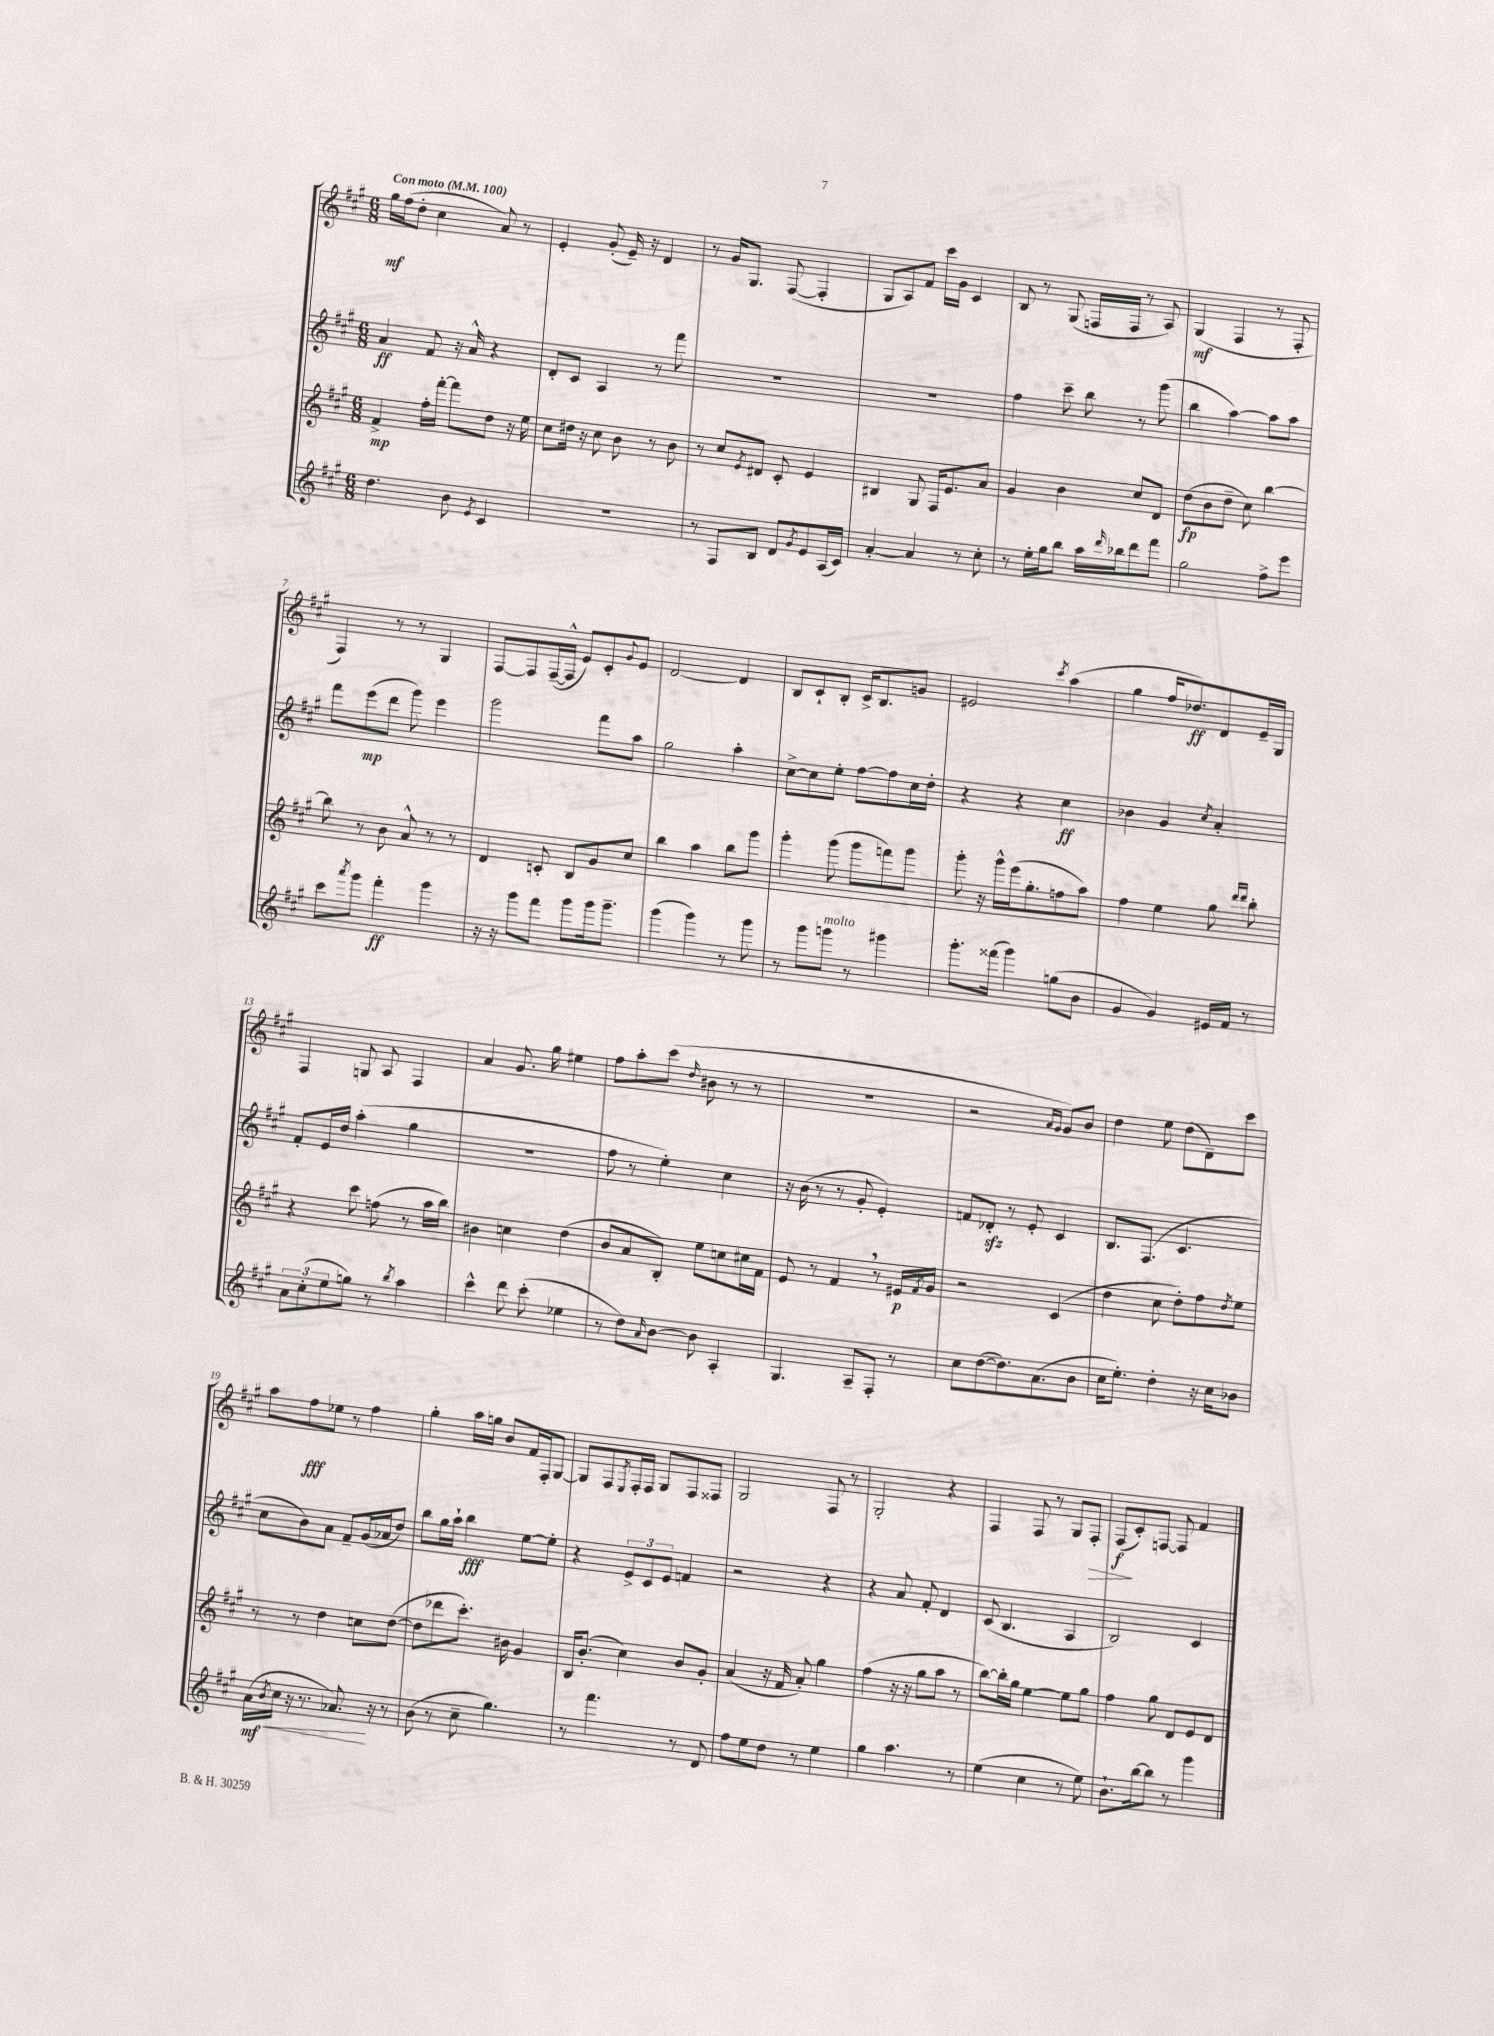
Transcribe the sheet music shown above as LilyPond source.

<<
\new StaffGroup <<
\new Staff = "s0" {
    \clef treble \key a \major \numericTimeSignature \time 6/8 \tempo "Con moto" 4 = 100
    gis''16\mf fis''16( d''8-. cis''4 a'8) r8 |
    e'4-. gis'8-.( e'16--) r16 d'4 |
    r8 gis'16 gis8. fis8~( fis4-. |
    gis8 a8) fis'8 cis'''16 gis'16 cis'4 |
    b8 r8 gis8( f16 f16 r8 a8) |
    gis4\mf( fis4 r8 fis8-. |
    fis4) r8 r8 gis4 |
    fis8~ fis8 fis16~--( fis16-^ e'8) cis'8-. \appoggiatura { gis'8 } e'8 |
    d'2~ d'4 |
    b8 cis'8-! b8-. cis'16-> b8. g'8 |
    eis'2 \acciaccatura { cis'''8 } a''4( |
    gis''4 fis''16 des''8.\ff) d'8 e'16-- gis16 |
    fis4 g8 a8 fis4 |
    a'4 gis'8. gis''16 eis''4 |
    fis''8 a''8-. cis'''8( \grace { d''16 } bis'8 r8 r8 |
    R2. |
    r2 \grace { a'16 gis'16 } gis'8) b'8 |
    d''4 e''8 d''8( d'8--) cis'''8 |
    a''8 fis''8\fff ees''8 r8 fis''4 |
    gis''4-. a''16 g''16 b'8 fis'16 fis16-. gis8~ |
    gis8 fis8 \acciaccatura { e8 } fis16-. fis16 gis8 fis8 fisis8 |
    gis2 fis8 r8 |
    gis2-. r4 |
    fis4 fis8 r8 gis8 fis8-.\> |
    fis8\f\!( cis'8-.) f8~ f8 fis'4 \bar "|." |
}
\new Staff = "s1" {
    \clef treble \key a \major \numericTimeSignature \time 6/8
    a'4\ff fis'8 r16 a'16-^ r4 |
    d'8-. cis'8 a4 r8 fis'''8 |
    R2. |
    R2. |
    fis''4 cis'''8-- b''8 r8 gis'''8( |
    b''4 a''4~) a''8 a''8 |
    fis'''8 e'''8\mp( d'''8 gis'''8) e'''4 |
    gis'''2 fis'''8 a''8 |
    gis''2 a''4-. |
    cis''8~-> cis''8 e''8-. fis''8~ fis''8 cis''16 d''16-. |
    r4 r4 cis''4\ff |
    bes'4 gis'4 \acciaccatura { cis''8 } a'4-. |
    fis'8-. e'16 d''16 a''4-.( gis''4 |
    R2. |
    fis''8 r8 e''4-.) cis''4 |
    r16 b'16( r8 r8 gis'8-. e'4-.) |
    f'8 des'8-.\sfz r8 e'8-. cis'4 |
    b8. fis8.( cis'4. |
    cis''8 b'8) a'8 fis'8-- gis'16( aes'16 d''8) |
    b''8 gis''16 a''16-! b''4\fff e''8~ e''8-. |
    r4 \tuplet 3/2 { e'8-> cis'8 e'8 } f'4 |
    r2 r4 |
    r4 a'8 fis'8-. d'4 |
    cis'8( b4. a4 |
    b2) cis'4 \bar "|." |
}
\new Staff = "s2" {
    \clef treble \key a \major \numericTimeSignature \time 6/8
    fis'4->\mp fis''16-. fis'''16~-. fis'''8 d''8 r16 e''16 |
    cis''8 dis''16 r16 cis''8 b'8 r8 b'8 |
    r8 cis''8 \acciaccatura { e'8 } dis'8 cis'8-. e'4 |
    bis4 gis8 fis16 e'8. a'8 |
    gis'4 b'4 cis''8 d'8 |
    d''8\fp( b'8 d''8-- cis''8) b''4~ |
    b''8 r8 b'8 a'8-^ r8 r8 |
    d'4 c'8-. b8 gis'8 cis''8 |
    b''4 a''4 b''8 gis'''8 |
    gis'''4-. gis'''8( gis'''8 f'''8) gis'''8 |
    gis'''8-. r16 gis'''16-^ e'''16( gis''8.-. f''8 a''8) |
    fis''4 e''4 gis''8 \grace { d'''16 d'''16 } b''8-. |
    r4 cis'''8 f''8( r8 a''16 b''16) |
    bis'4 c''4 d''4( |
    b'8 a'8 b8-.) e''8 c''8 cis''16 fis'16 |
    e'8 r8 fis'4 \breathe r8 eis'16\p \acciaccatura { fis'8 } gis'16 |
    r2 cis'4( |
    d''4 cis''8 d''8-.) fis''8 \acciaccatura { d''8 } e''8 |
    r8 r8 d''4 c''8 d''8~( |
    d''8 des'''8 cis'''8.-.) bis'16 gis'4 |
    b16 b'8.-.( cis''4) b'8 gis'8-. |
    a'4( r16 fis'16 a'8-.) gis''4 |
    fis''4( r16 r16 gis''8 a''8 r8 |
    b''8~) b''16-. gis''16 e''4~ e''8 gis''8 |
    fis''4 gis''8 d'8 e'8 d'8 \bar "|." |
}
\new Staff = "s3" {
    \clef treble \key a \major \numericTimeSignature \time 6/8
    d''4. b'8 \acciaccatura { e'8 } cis'4 |
    R2. |
    r8 fis8 b8 d'8 \acciaccatura { gis'8 } e'8 a16( cis'16) |
    a'4~-. a'4 r8 cis''8-. |
    r8 e''16-. gis''16 b''8 a''16 \grace { d'''16 } bes''16 d'''8 fis'''8 |
    gis''2 fis''8-> e'''8 |
    cis'''8 \acciaccatura { a'''8 } gis'''8 fis'''4-.\ff gis'''4 |
    r16 r16 gis'''8 fis'''8 gis'''8 gis'''16 gis'''8.-- |
    gis'''4( gis'''4) r8 gis'''8 |
    r8 gis'''8 g'''8^\markup { \italic "molto" } r8 gis'''4 |
    gis'''8.-. fisis'''16( gis'''4) g''8( b'8 |
    gis'4 gis'4) eis'16 fis'16 r8 |
    \tuplet 3/2 { a'8 cis''8-.( e''8 } g''8) r8 \acciaccatura { b''8 } a''4 |
    cis'''4-^ d'''8 cis'''8-.( ees''4 |
    r8 d''8) \grace { a'16 } b'8~ b'8 a4-. |
    gis4. a8-- fis8-. r8 |
    cis''8 d''8~( d''8.) a'8.( b'8 |
    cis''16 e''8.-.) d''4-. r16 cis''16 bes'8 |
    a'16\mf\<( \acciaccatura { b'8 } cis''16 r16 r8. aes'8.\!) r16 r8 |
    b'8( r8 cis''8-- gis''4.) |
    r8 fis'''4. r8 d'8 |
    fis''8 e''8 d''8 r8 e''4 |
    gis''4 a''4. r8 |
    e''4( cis''4 r8 e''8) |
    b'8.-! b''16~ b''8 r8 gis'''4 \bar "|." |
}
>>
>>
